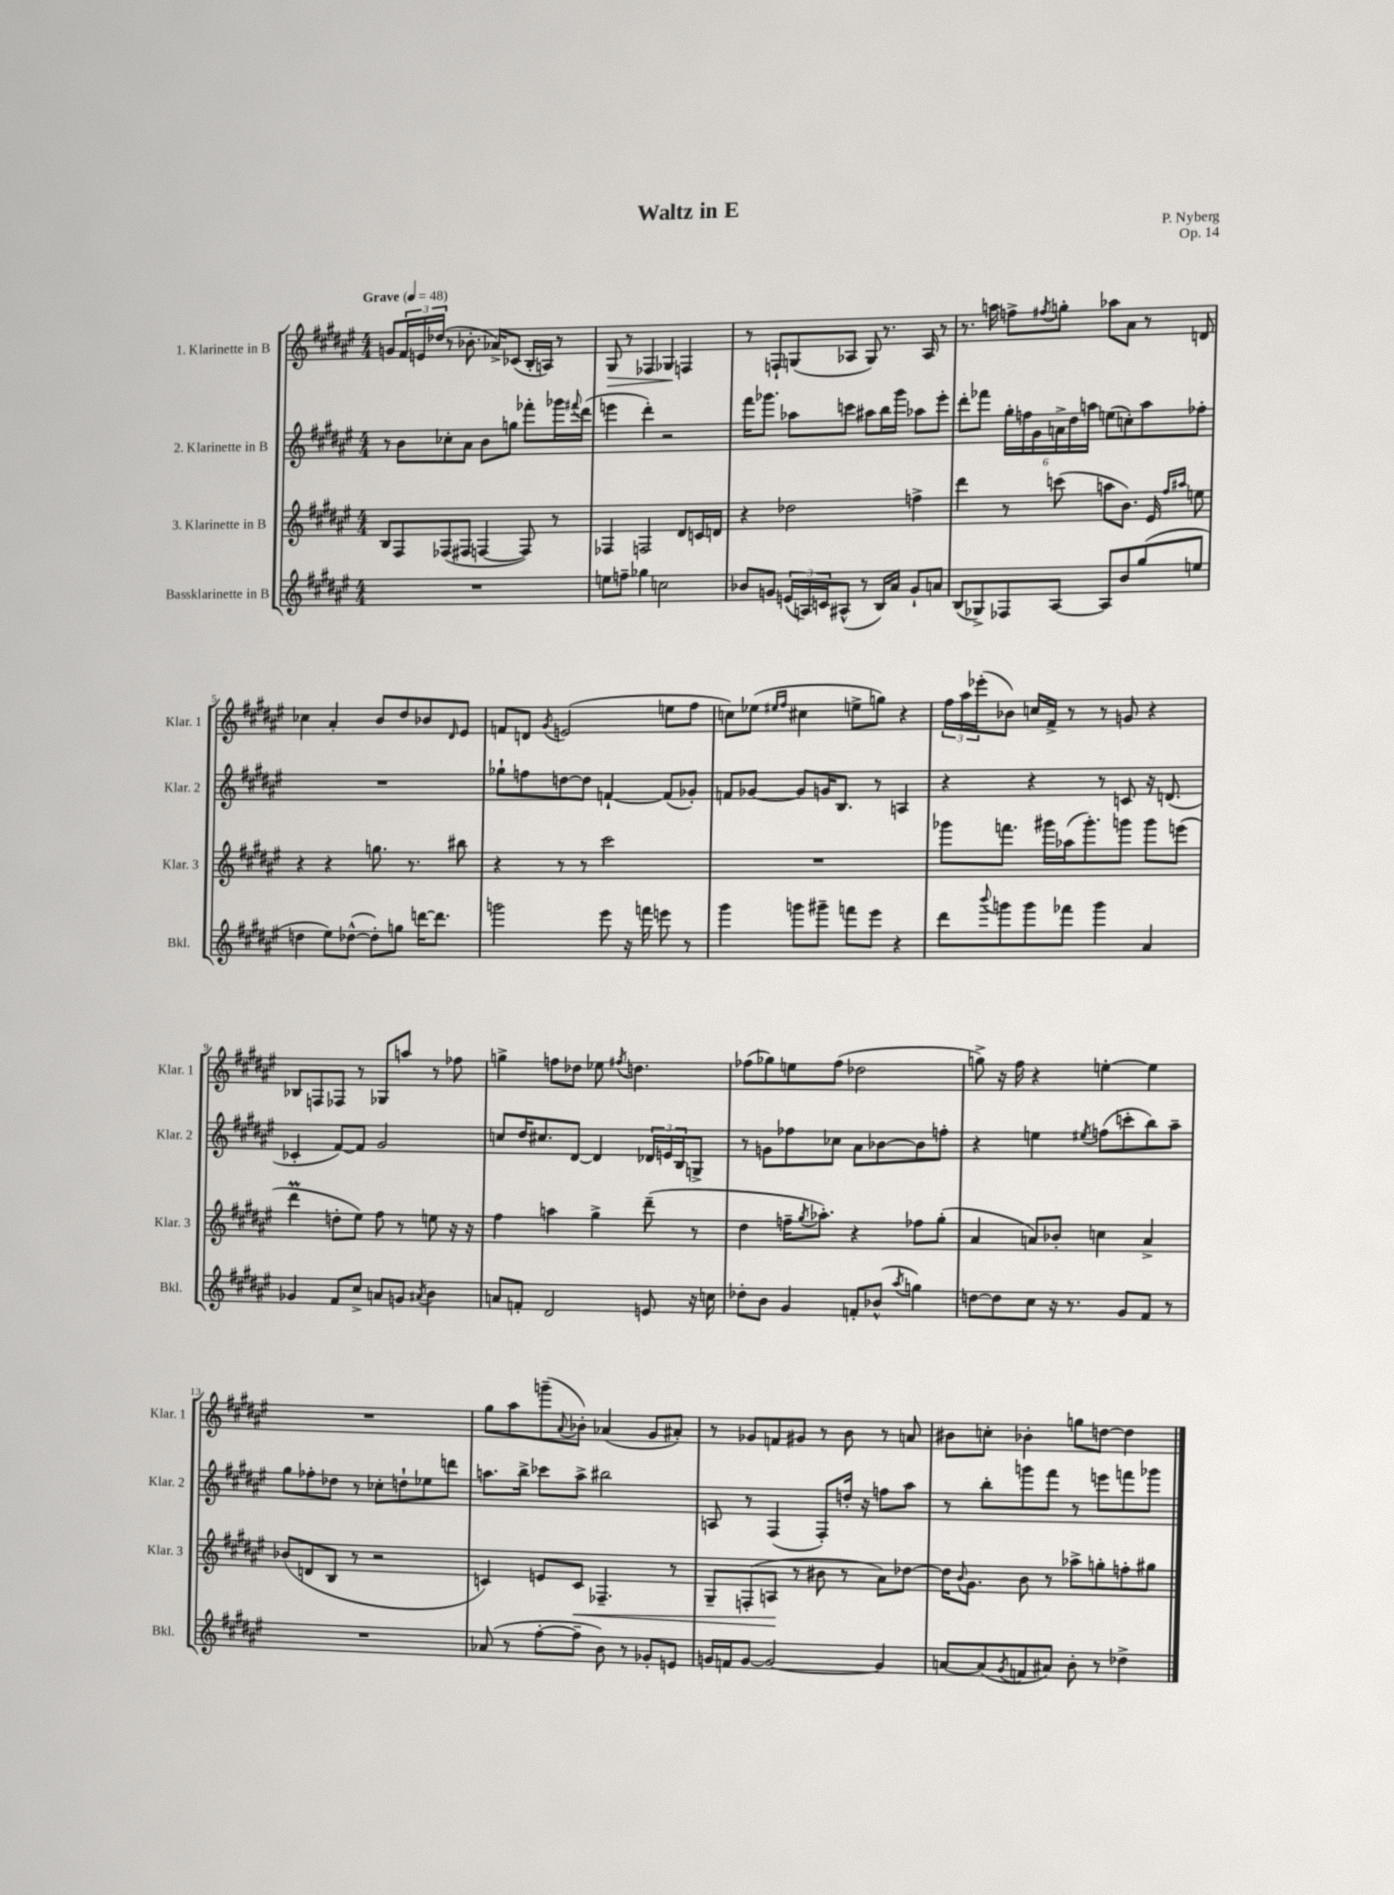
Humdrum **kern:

**kern	**kern	**dynam	**kern	**kern	**dynam
*part4	*part3	*part3	*part2	*part1	*part1
*staff4	*staff3	*staff3	*staff2	*staff1	*staff1
*I"Bassklarinette in B	*I"3. Klarinette in B	*	*I"2. Klarinette in B	*I"1. Klarinette in B	*
*I'Bkl.	*I'Klar. 3	*	*I'Klar. 2	*I'Klar. 1	*
*clefG2	*clefG2	*	*clefG2	*clefG2	*
*k[f#c#g#d#a#e#]	*k[f#c#g#d#a#e#]	*	*k[f#c#g#d#a#e#]	*k[f#c#g#d#a#e#]	*
*M4/4	*M4/4	*	*M4/4	*M4/4	*
*MM48	*MM48	*	*MM48	*MM48	*
=1	=1	=1	=1	=1	=1
!	!	!	!	!LO:TX:a:B:t=Grave	!
1r	8B/L	.	8r	8gn/L	.
.	8F#/	.	8b\L	24f#/L	.
.	.	.	.	24en/	.
.	.	.	.	(24dd-X/JJ	.
.	(8F-X/	.	8cc-X'\	8r	.
.	8F#X/J	.	8a#\J	8.b-X'\	.
.	[4Fn/	.	8b\L	.	.
.	.	.	.	16a-X^/KL)	.
.	.	.	8ggn\J	(8c-X/J	.
.	8F/])	.	8fff-X'\L	16B'/LL	.
.	.	.	.	16An/JJ)	.
.	8r	.	16ggg-X\L	8r	.
.	.	.	8qqfff#X/	.	.
.	.	.	(16ddd#\JJ	.	.
=2	=2	=2	=2	=2	=2
!	!	!	!	!	!LO:HP:b
8een\L	4F-X/	.	4eeen\	8G#/	>
8ffn~\J	.	.	.	8r	.
4gg-X\	2Fn/	.	4ddd#'\)	4F-X/	.
2ccn\	.	.	2r	4G-X/	.
.	8d#/L	.	.	4Fn/	]
.	16cn/L	.	.	.	.
.	16dn/JJ	.	.	.	.
=3	=3	=3	=3	=3	=3
8b-X/L	4r	.	16fff#\KL	8r	.
.	.	.	8.ggg-X\J	.	.
8gn/J	.	.	.	8Fn`/L	.
(24en/LL	2dd-X\	.	8aa-X\L	(8Gn/	.
24An/)	.	.	.	.	.
24cn/J	.	.	.	.	.
(8A#X^^/J	.	.	8cccn\J	8A-X/J	.
8r	.	.	8aa#X\L	8G/)	.
16B/LL)	.	.	16bb\L	8.r	.
16a#/JJ	.	.	16ggg-\JJ	.	.
8g`/L	4ffn^\	.	8aa-X\L	.	.
.	.	.	.	16A-/	.
8an/J	.	.	8eee#'\J	8r	.
=4	=4	=4	=4	=4	=4
(8B/L	4ddd#\	.	8ddd#'\L	8.r	.
8G-X^/)	.	.	8fff-X\J	.	.
.	.	.	.	16aan\	.
8F-X/	8r	.	24gg#'\LL	8ffn^\L	.
.	.	.	24ffn\	.	.
.	.	.	24g#\	.	.
.	.	.	.	8qff#X/	.
[8A#/J	(8cccn\	.	24an^\	8ggn'\J	.
.	.	.	24dd#\	.	.
.	.	.	24aan\JJ	.	.
8A#/L]	8aan\L	.	(8een\L	8aa-X\L	.
8b/	8.b\J)	.	8ccn'\)	8a#\J	.
(8gg#/	.	.	8aa\	8r	.
.	16e#/	.	.	.	.
.	16qqff#/LL	.	.	.	.
.	16qqaa#X/JJ	.	.	.	.
8een/J	8een\	.	8ff-X'\J	8dn/	.
!!LO:LB:g=z
=5	=5	=5	=5	=5	=5
4ddn\	4r	.	1r	4cc-X\	.
8ee#\L)	4r	.	.	4a#'/	.
([8dd-X^^\J	.	.	.	.	.
8dd-'\L])	8.ggn\	.	.	8b/L	.
8ggn\J	.	.	.	8dd#/	.
.	8.r	.	.	.	.
[16dddn\KL	.	.	.	8b-X/	.
8.ddd\J]	.	.	.	.	.
.	.	.	.	16qqd#/	.
.	8bb#X\	.	.	8e#/J	.
=6	=6	=6	=6	=6	=6
2gggn\	4r	.	8gg-X`\L	8fn/L	.
.	.	.	8ffn\	8dn/J	.
.	.	.	.	8qg#/	.
.	8r	.	[8ddn\	(2en/	.
.	8r	.	8dd\J]	.	.
8eee#\	2ccc#\	.	[4fn`/	.	.
16r	.	.	.	.	.
16fffn\	.	.	.	.	.
8eeen\	.	.	(8f/L]	8een\L	.
8r	.	.	8g-X'/J)	8ff#\J	.
=7	=7	=7	=7	=7	=7
4ggg#\	1r	.	8fn/L	8ccn\L)	.
.	.	.	[8g-X/J	(8ee-X\J	.
.	.	.	.	16qqee#X/LL	.
.	.	.	.	16qqff#/JJ	.
8gggn\L	.	.	8g-/L]	4cc#X\	.
8ggg#X~\J	.	.	16gn/K	.	.
.	.	.	8.B/J	.	.
8fffn\L	.	.	.	8een^\L	.
8eee#\J	.	.	8r	8ggn\J)	.
4r	.	.	4An/	4r	.
=8	=8	=8	=8	=8	=8
8ddd#\L	8ggg-X\L	.	4r	24ff#\LL	.
.	.	.	.	24aa#\	.
.	.	.	.	(24eee-X'\J	.
8qqbbb/	.	.	.	.	.
8gggn\	8.fffn\J	.	.	8b-X\J)	.
8ggg\	.	.	4r	16ccn/LL	.
.	16ggg#X\LL	.	.	16f#^/JJ	.
8fff-X\J	(16aa-X\J	.	.	8r	.
.	8.ggg#'\)	.	.	.	.
4ggg\	.	.	8r	8r	.
.	8gggn\J	.	8cn/	8gn/	.
4a#/	8ggg\L	.	16r	4r	.
.	.	.	(8.dn/	.	.
.	(8eeen\J	.	.	.	.
!!LO:LB:g=z
=9	=9	=9	=9	=9	=9
4g-X/	4ddd#M\	.	4c-X'/	8B-X/L	.
.	.	.	.	8Fn/	.
8f#/L	8ddn'\L	.	[8f#/L)	8F-X/J	.
8cc#^/J	8ee#\J)	.	8f#/J]	8r	.
8an/L	8ff#\	.	2g#/	8G-X/L	.
8gn/J	8r	.	.	8aan/J	.
8qa#X/	.	.	.	.	.
4b\	8een\	.	.	8r	.
.	16r	.	.	8ff-X\	.
.	16r	.	.	.	.
=10	=10	=10	=10	=10	=10
8an/L	4ff#\	.	8ccn/L	4ggn^\	.
8fn'/J	.	.	16dd#/K	.	.
.	.	.	8.cc#X/	.	.
2d#/	4aan\	.	.	8ffn\L	.
.	.	.	[8d#/J	8dd-X\J	.
.	4gg#^\	.	4d#/]	8ee-X\	.
.	.	.	.	8qff#X/	.
.	.	.	.	4.ddn\	.
8en/	(8ddd#~\	.	24d-X/LL	.	.
.	.	.	24en/	.	.
.	.	.	24B/J	.	.
16r	8r	.	8Gn^/J	.	.
16ccn\	.	.	.	.	.
=11	=11	=11	=11	=11	=11
8dd-X'\L	4dd#\	.	8r	(8ff-X\L	.
8b\J	.	.	8gn\L	8gg-X\)	.
4g#/	16ffn~\KL	.	8ff-X\	8een\	.
.	8qgg#/	.	.	.	.
.	8.aa-X'\J)	.	.	.	.
.	.	.	8cc-X\J	(8ff-\J	.
8fn'/L	4r	.	8a#\L	2dd-X\	.
(8b-X^^/J	.	.	[8b-X\	.	.
8qaa#/	.	.	.	.	.
4ggn\)	8ff-X\L	.	8b-\]	.	.
.	(8gg#'\J	.	8ffn'\J	.	.
=12	=12	=12	=12	=12	=12
[8ddn\L	4a#/	.	4r	8ggn^\)	.
8dd\]	.	.	.	16r	.
.	.	.	.	16ff#\	.
8cc#\J	8an/L)	.	4een\	4r	.
16r	8b-X'/J	.	.	.	.
8.r	.	.	.	.	.
.	.	.	8qee#X/	.	.
.	4ccn\	.	(8ffn\L	[4een'\	.
8g#/L	.	.	8cccn'\	.	.
8f#/J	4a^/	.	8bb\)	4ee\]	.
8r	.	.	8aa#~\J	.	.
!!LO:LB:g=z
=13	=13	=13	=13	=13	=13
1r	(8b-X/L	.	8gg#\L	1r	.
.	8dn/	.	8ff-X'\	.	.
.	8B/J	.	8dd-X\J	.	.
.	8r	.	8r	.	.
.	2r	.	8cc-X'\L	.	.
.	.	.	8ddn`\	.	.
.	.	.	8ee-X\	.	.
.	.	.	8dddn\J	.	.
=14	=14	=14	=14	=14	=14
(8a-X/	4cn/)	.	8.aan\L	8gg#\L	.
8r	.	.	.	8aa#\	.
.	.	.	16bb^\Jk	.	.
[8ff#'\L	8en/L	.	8ccc-X\L	(8gggn~\	.
.	.	.	.	8qqa#/	.
!	!	!LO:HP:b	!	!	!
8ff#~\J]	8c/J	<	8aa^\J	8b-X'\J)	.
8b\)	4.F-X~/	.	2bb#X\	(4a-X/	.
8r	.	.	.	.	.
8g-X'/L	.	.	.	8g#/L	.
8en/J	8r	.	.	8a#X'/J)	.
=15	=15	=15	=15	=15	=15
16gn/LL	8G#~/L	.	8An/	8r	.
16fn/J	.	.	.	.	.
[8g/J	(8Fn'/	.	8r	8g-X/L	.
2g/_	8An/J	.	(4F#/	8fn/	.
.	8r	[	.	8g#X/J	.
.	8b#X\	.	8F#'/L)	8r	.
.	8r	.	16ddn'/Jk	8b\	.
.	.	.	16r	.	.
4g/]	8a#\L)	.	8ffn\L	8r	.
.	[8dd-X\J	.	8aa#\J	8an/	.
=16	=16	=16	=16	=16	=16
[8an/L	16dd-\KL]	.	8r	8b#X\L	.
.	8qqb/	.	.	.	.
.	8.g#\J	.	.	.	.
(8a/]	.	.	8bb'\L	8ccn'\J	.
8qg#/	.	.	.	.	.
8fn/	8b\	.	8gggn\	4b-X'\	.
8a#X/J)	8r	.	8fff#\J	.	.
8b'\	8aa-X^\L	.	8r	8ggn\L	.
8r	8ggn'\	.	8eeen\L	[8ddn\J	.
4dd-X^\	8ffn'\	.	8fffn\	4dd\]	.
.	8gg#X\J	.	8ggg-X\J	.	.
==	==	==	==	==	==
*-	*-	*-	*-	*-	*-
